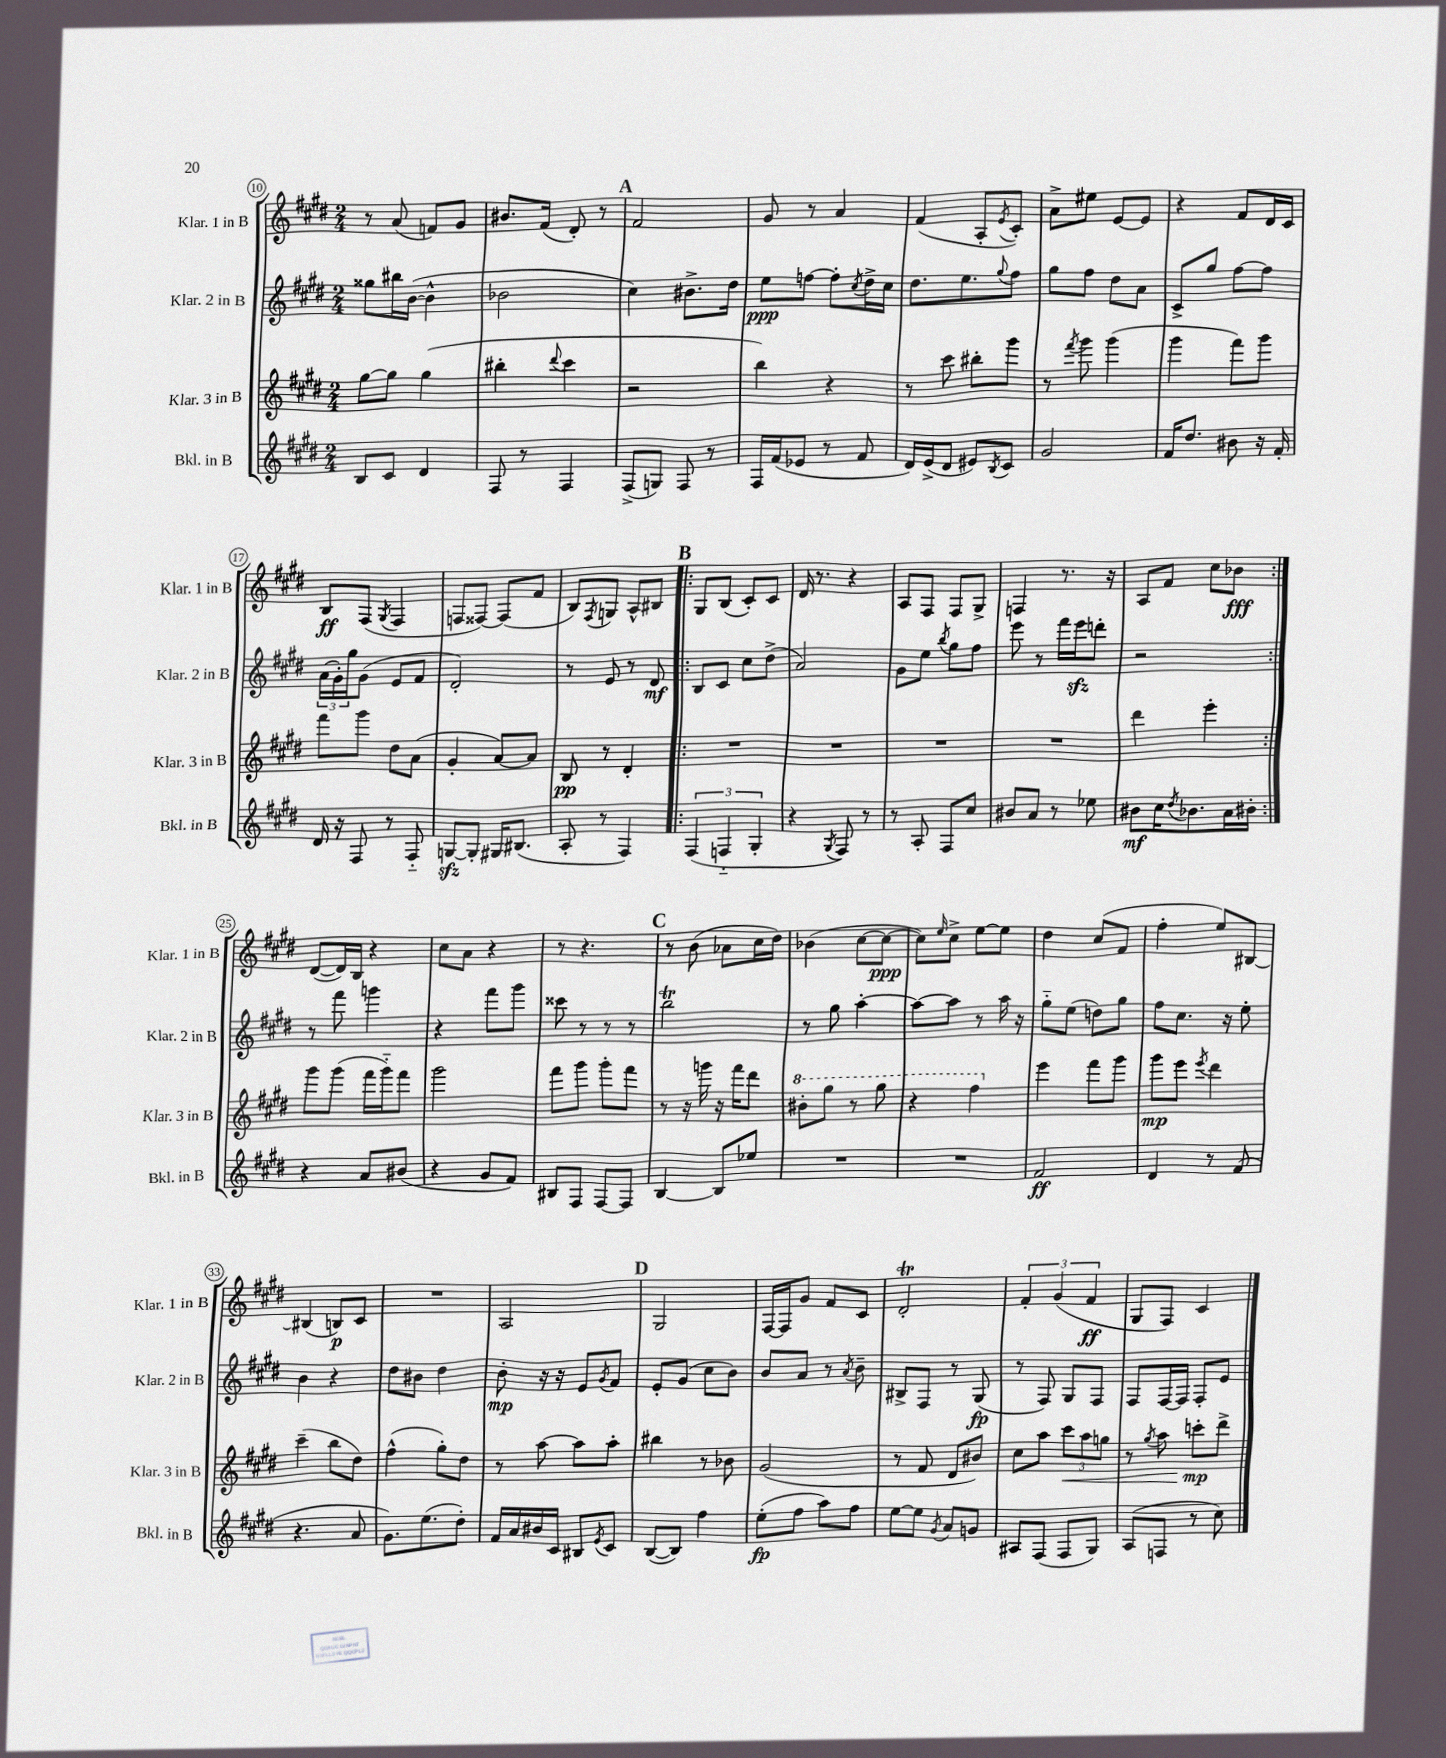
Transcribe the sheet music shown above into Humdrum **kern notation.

**kern	**kern	**kern	**kern
*staff4	*staff3	*staff2	*staff1
*clefG2	*clefG2	*clefG2	*clefG2
*k[f#c#g#d#]	*k[f#c#g#d#]	*k[f#c#g#d#]	*k[f#c#g#d#]
*M2/4	*M2/4	*M2/4	*M2/4
8B	[8gg#	8gg##	8r
8c#	8gg#]	16bb#	(8a
.	.	([16b	.
4d#	(4gg#	4b^^]	8f)
.	.	.	8g#
=	=	=	=
8F#	4bb#'	2b-	8.b#
8r	.	.	.
.	.	.	(16f#
.	8qqddd#	.	.
4F#	4ccc#	.	8d#')
.	.	.	8r
=	=	=	=
(8F#^	2r	4cc#)	2f#
8G)	.	.	.
8F#	.	8.b#^	.
8r	.	.	.
.	.	16dd#	.
=	=	=	=
16F#	4bb)	8ee	8g#
(16f#	.	.	.
8e-	.	[8ff	8r
8r	4r	8ff']	4a
.	.	8qcc#	.
8f#	.	16dd#^	.
.	.	16cc#	.
=	=	=	=
16d#)	8r	8.dd#	(4f#
(16e^	.	.	.
8d#	8ccc#	.	.
.	.	8.ee	.
8e#)	8bb#'	.	8A'
8qB	.	8qqgg#	8qe
8c#	8ggg#	8ff#	8c#')
=	=	=	=
2g#	8r	8gg#	8a^
.	8qfff#	.	.
.	8ggg#	8ff#	8ee#
.	(4ggg#	8dd#	[8e
.	.	8a	8e]
=	=	=	=
16f#	4ggg#	8c#^	4r
8.dd#	.	.	.
.	.	8gg#	.
8b#	8fff#)	[8ff#	8f#
16r	8ggg#	8ff#]	16d#
16f#'	.	.	16c#
=	=	=	=
16d#	8fff#	(24a	8B
.	.	24g#')	.
16r	.	.	.
.	.	24gg#	.
8F#	8ggg#	(8g#	(8F#
.	.	.	8qG#
8r	8dd#	8e	4F#
8F#'~	(8a	8f#	.
=	=	=	=
[8G	4g#'	2d#')	8F
8G']	.	.	[8F##)
16G#	[8a)	.	(8F##]
(8.B#	.	.	.
.	8a]	.	8f#
=	=	=	=
8A'	8B	8r	8B)
.	.	.	8qF#
8r	8r	8e	8G
4F#)	4d#'	8r	8A^^
.	.	8d#	8B#
=!|:	=!|:	=!|:	=!|:
(6F#	2r	8B	8G#
.	.	8c#	(8B
6F'~	.	.	.
.	.	8cc#	8c#')
6G#'	.	.	.
.	.	(8dd#^	8c#
=	=	=	=
4r	2r	2a)	16d#
.	.	.	8.r
8qG#	.	.	.
8F#)	.	.	4r
8r	.	.	.
=	=	=	=
8r	2r	8g#	8A
8A'	.	8ee	8F#
.	.	8qbb	.
8F#	.	8gg#	8F#
8cc#	.	8ff#	8G#^
=	=	=	=
8b#	2r	8eee	4F
8a	.	8r	.
8r	.	16fff#	8.r
.	.	16eee	.
8ee-	.	8ddd'	.
.	.	.	16r
=	=	=	=
8b#	4ddd#	2r	8A
16cc#	.	.	8f#
8qdd#	.	.	.
8.b-	.	.	.
.	4eee'	.	8cc#
16a	.	.	8b-
16b#'	.	.	.
=:|!	=:|!	=:|!	=:|!
4r	8ggg#	8r	([8d#
.	(8ggg#	8fff#	16d#])
.	.	.	16B
8a	16fff#	4ggg	4r
.	16ggg#'~)	.	.
(8b#	8fff#	.	.
=	=	=	=
4r	2ggg#	4r	8cc#
.	.	.	8a
8g#	.	8fff#	4r
8f#)	.	8ggg#	.
=	=	=	=
8B#	8fff#	8ccc##	8r
8F#	8ggg#	8r	4.r
[8F#	8ggg#'	8r	.
8F#]	8fff#	8r	.
=	=	=	=
[4B	8r	2bb	8r
.	16r	.	(8b
.	16ggg	.	.
8B]	16r	.	8a-
.	16fff#	.	.
8ee-	8ddd#	.	16cc#
.	.	.	16dd#)
=	=	=	=
2r	8bb#'	8r	(4b-
.	8ggg#	8gg#	.
.	8r	[4aa'	[8cc#
.	8ggg#	.	8cc#_
=	=	=	=
2r	4r	8aa_	8cc#])
.	.	.	16qqee
.	.	8aa]	8cc#^
.	4fff#	8r	[8ee
.	.	16aa	8ee]
.	.	16r	.
=	=	=	=
2f#	4eee	8gg#'~	4dd#
.	.	(8ee	.
.	8fff#	8dd)	(8cc#
.	8ggg#	8gg#	8f#
=	=	=	=
4d#	8ggg#	8ff#	4ff#'
.	8eee	8.cc#	.
.	8qeee	.	.
8r	4ddd#	.	8ee)
.	.	16r	.
(8f#	.	8ee'	[8B#
=	=	=	=
4.r	(4ccc#~	4b	(4B#]
.	8bb	4r	8B)
8a	8dd#)	.	8c#
=	=	=	=
8.g#)	(4ff#^^	8dd#	2r
.	.	8b#	.
(8.ee	.	.	.
.	8gg#')	4dd#	.
8dd#')	8dd#	.	.
=	=	=	=
16f#	8r	8b'	2A
16a	.	.	.
16b#	[8aa	16r	.
16c#	.	16r	.
8B#	8aa]	8e	.
8qe	.	8qg#	.
8c#	8aa'	8f#	.
=	=	=	=
([8B	4bb#	8e'	2G#
8B])	.	(8g#	.
4ff#	8r	8cc#	.
.	8b-	8b)	.
=	=	=	=
(8ee'	(2g#	8b	[16F#
.	.	.	16F#]
8ff#	.	8a	8g#
8aa)	.	8r	8f#
.	.	8qa	.
8ff#	.	8b~	8c#
=	=	=	=
[8ee	8r	8B#^	2d#'
8ee]	8f#	8F#	.
8qg#	.	.	.
8a	8d#	8r	.
8g	8b#)	(8G#	.
=	=	=	=
8A#	8cc#	8r	6f#'
(8F#	8aa	8F#)	.
.	.	.	(6g#
8F#	12ccc#	8G#	.
.	12aa	.	6f#
8G#)	.	8F#	.
.	12gg	.	.
=	=	=	=
(8A	8r	8F#	8G#
.	8qgg#	.	.
8F	8aa	[16F#	8F#)
.	.	16F#]	.
8r	8ccc'	8F#'	4c#
8cc#)	8ddd#^	8e	.
==	==	==	==
*-	*-	*-	*-
